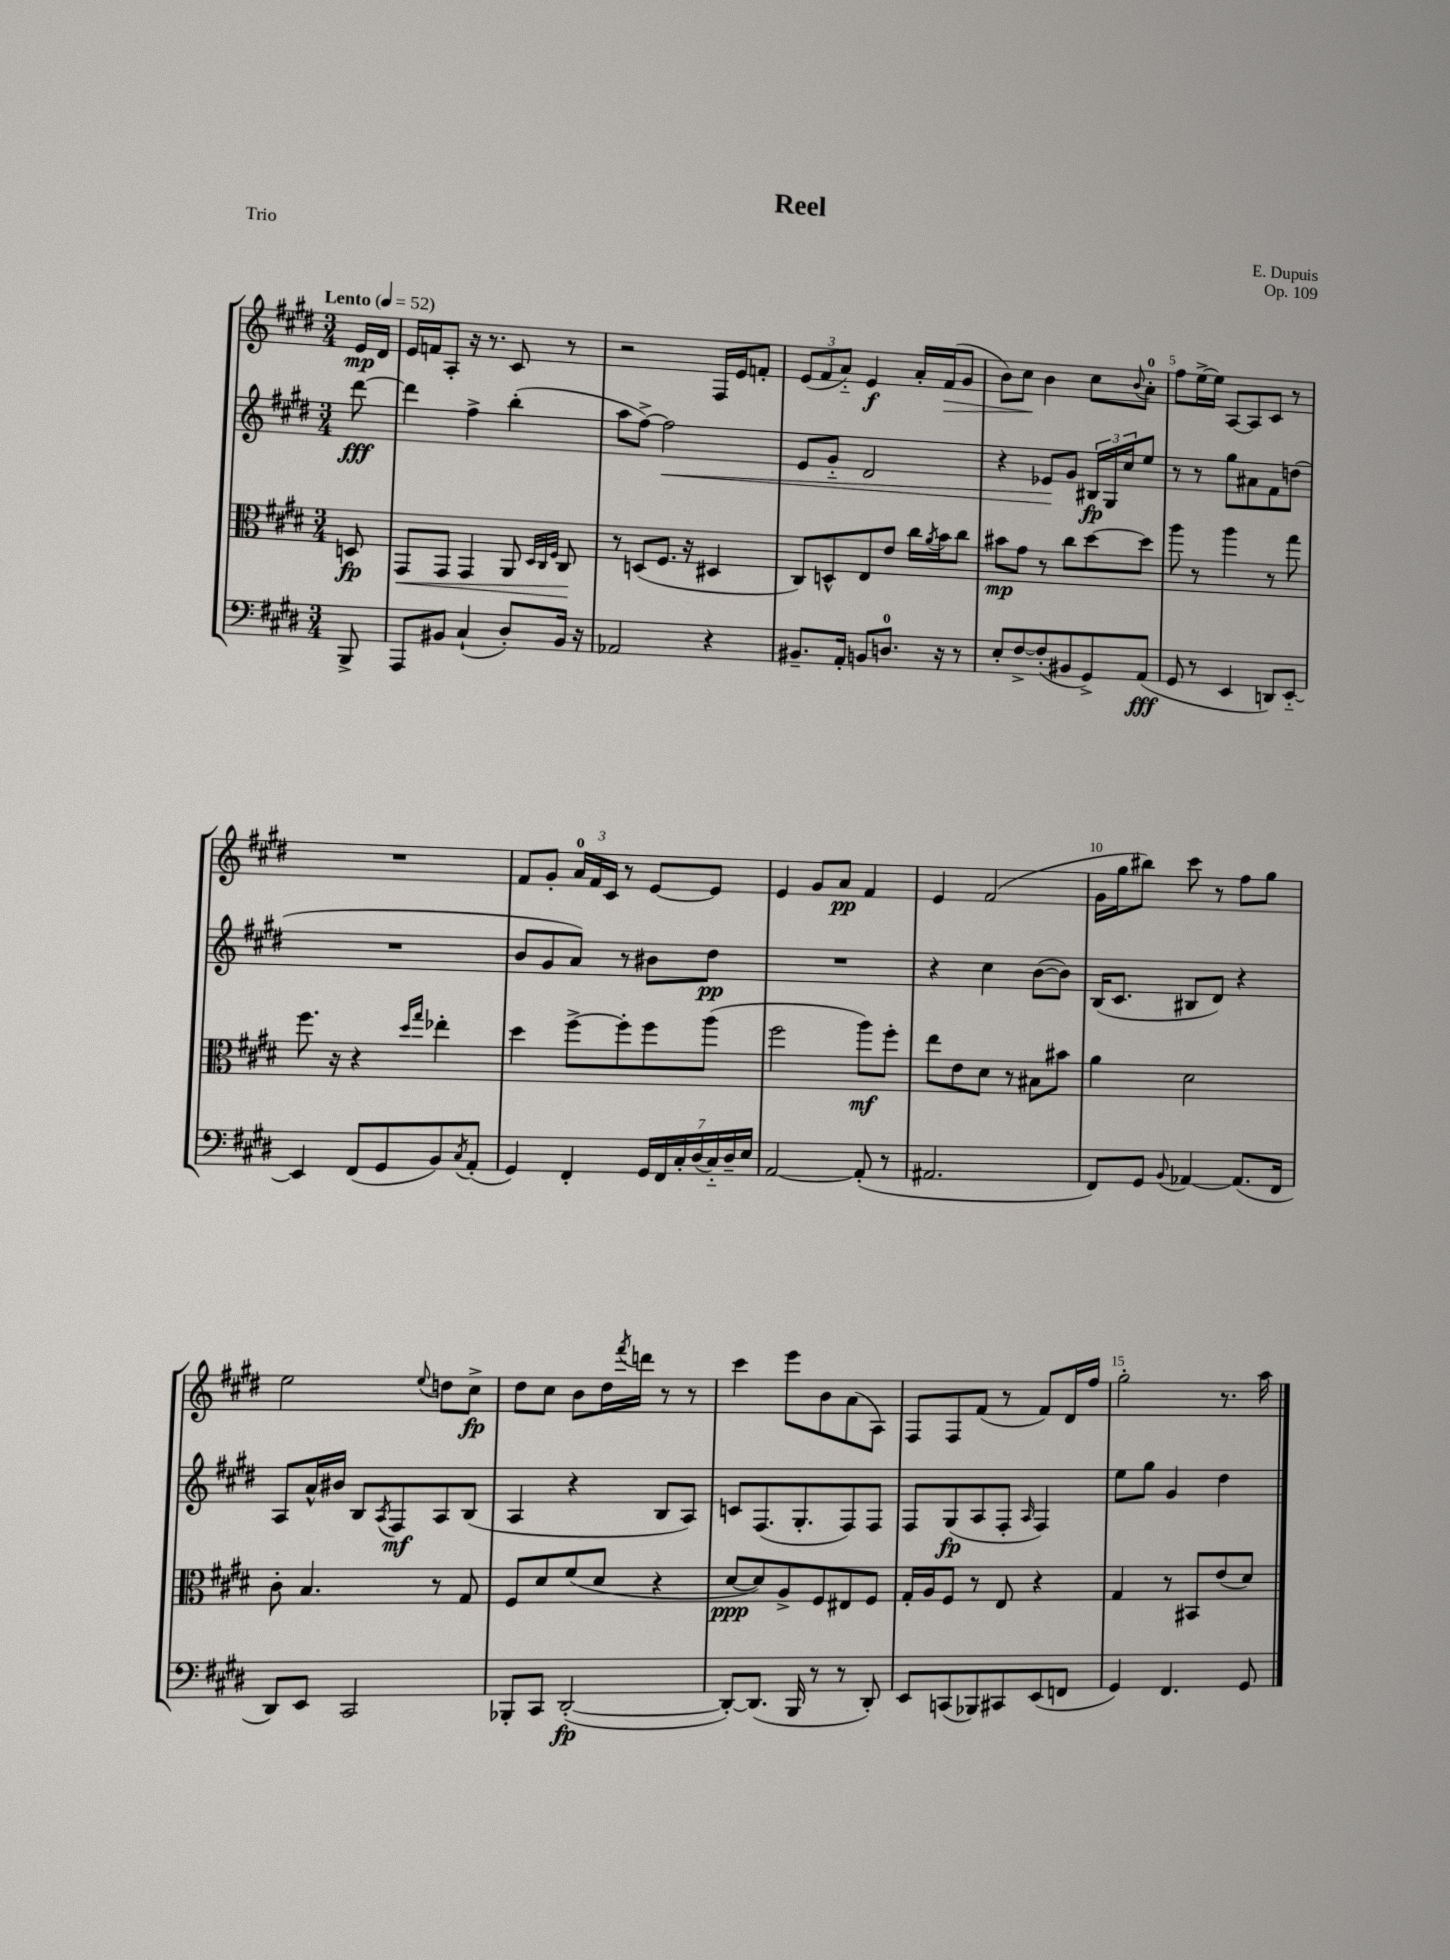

**kern	**kern	**kern	**kern
*staff4	*staff3	*staff2	*staff1
*clefF4	*clefC3	*clefG2	*clefG2
*k[f#c#g#d#]	*k[f#c#g#d#]	*k[f#c#g#d#]	*k[f#c#g#d#]
*M3/4	*M3/4	*M3/4	*M3/4
*MM52	*MM52	*MM52	*MM52
8BBB^	8D	[8ddd#	16e
.	.	.	16d#
=	=	=	=
8AAA	8GG#	4ddd#]	16e
.	.	.	16f
8BB#	8GG#	.	8A'
(4C#`	4GG#	4ff#^	16r
.	.	.	8.r
8D#')	8AA	(4bb'	8c#
.	32qqD#	.	.
.	32qqC#	.	.
.	32qqF#	.	.
16BB#	8C#	.	8r
16r	.	.	.
=	=	=	=
2AA-	8r	8aa	2r
.	(8D	[8ff#^)	.
.	8.F#	2ff#]	.
.	16r	.	.
4r	4D#	.	16F#
.	.	.	16e
.	.	.	8f'
=	=	=	=
8.BB#~	8C#)	8e	(12e
.	.	.	12f#
.	8D^^	8g#'~	.
.	.	.	12a'~)
16AA'	.	.	.
8BB	8E	2d#	4e
8.D	8e	.	.
.	16cc#	.	16a'
.	8qa	.	.
16r	16b	.	(16f#
8r	8cc#	.	8g#
=	=	=	=
8E'	8b#	4r	8b)
[8F#^	8g#	.	8cc#
(8F#']	8r	8e-	4b
8BB#	8cc#	8g#	.
8GG#^)	[8dd#	24B#	8cc#
.	.	24G#	.
.	.	24cc#	.
.	.	.	8qqb
(8AA	8dd#]	8ee	8a'
=	=	=	=
8GG#	8aa	8r	8ff#
8r	8r	8r	[16ee^
.	.	.	16ee]
4EE	4aa	8gg#	[8A
.	.	8a#	8A]
8DD)	8r	8f#	8c#
[8EE'~	8gg#	(8dd	8r
=	=	=	=
4EE]	8.ff#	2.r	2.r
.	16r	.	.
(8FF#	4r	.	.
8GG#	.	.	.
.	16qqdd#	.	.
.	16qqgg#	.	.
8BB)	4ee-'	.	.
8qC#	.	.	.
(8AA'	.	.	.
=	=	=	=
4GG#)	4dd#	8b	8f#
.	.	8g#	8g#'
4FF#'	[8ff#^	8a)	24a
.	.	.	24f#
.	.	.	24c#
.	8ff#']	8r	8r
28GG#	8ff#	8b#	[8e
28FF#	.	.	.
28C#'	.	.	.
(28D#	.	.	.
.	(8aa	8dd#	8e]
28C#'~)	.	.	.
28D#~	.	.	.
28E	.	.	.
=	=	=	=
[2AA	2ff#	2.r	4e
.	.	.	8g#
.	.	.	8a
(8AA']	8aa)	.	4f#
8r	8ff#'	.	.
=	=	=	=
2.AA#	8ee	4r	4e
.	8e	.	.
.	8d#	4cc#	(2f#
.	8r	.	.
.	8B#	([8b	.
.	8b#	8b])	.
=	=	=	=
8FF#)	4a	(16B	16g#
.	.	8.c#	16gg#
8GG#	.	.	8bb#)
8qqBB	.	.	.
[4AA-	2d#	8B#	8ccc#
.	.	8d#)	8r
(8.AA-]	.	4r	8ff#
.	.	.	8gg#
16FF#	.	.	.
=	=	=	=
8DD#)	8c#'	8A	2ee
8EE	4.B	16a^^	.
.	.	16b#	.
2CC#	.	8B	.
.	.	8qA	.
.	.	8F#	.
.	.	.	8qqee
.	8r	8A	8dd
.	8G#	(8B	8cc#^
=	=	=	=
8BBB-'	8F#	4A	8dd#
8CC#	8d#	.	8cc#
([2DD#'	(8f#	4r	8b
.	8d#	.	16dd#
.	.	.	8qfff#
.	.	.	16ddd
.	4r	8B	8r
.	.	8A)	8r
=	=	=	=
8DD#'_)	[8d#	8c	4ccc#
(8.DD#]	8d#])	(8.F#	.
.	8A^	.	8eee
16BBB	.	8.G#'	.
8r	8F#	.	8b
8r	8E#	8F#)	(8a
8DD#')	8F#	8F#	8A)
=	=	=	=
8EE	16G#'	8F#	8F#
.	16A	.	.
(8CC	8F#	(8G#	8F#
8BBB-)	8r	8A	(8f#
8CC#	8E	8F#'	8r
.	.	16qqA	.
(8EE	4r	4F#)	8f#)
8FF	.	.	16d#
.	.	.	16ff#
=	=	=	=
4GG#)	4G#	8ee	2gg#'
.	.	8gg#	.
4.FF#	8r	4g#	.
.	8BB#	.	.
.	(8e	4dd#	8.r
8GG#	8d#)	.	.
.	.	.	16aa
==	==	==	==
*-	*-	*-	*-
